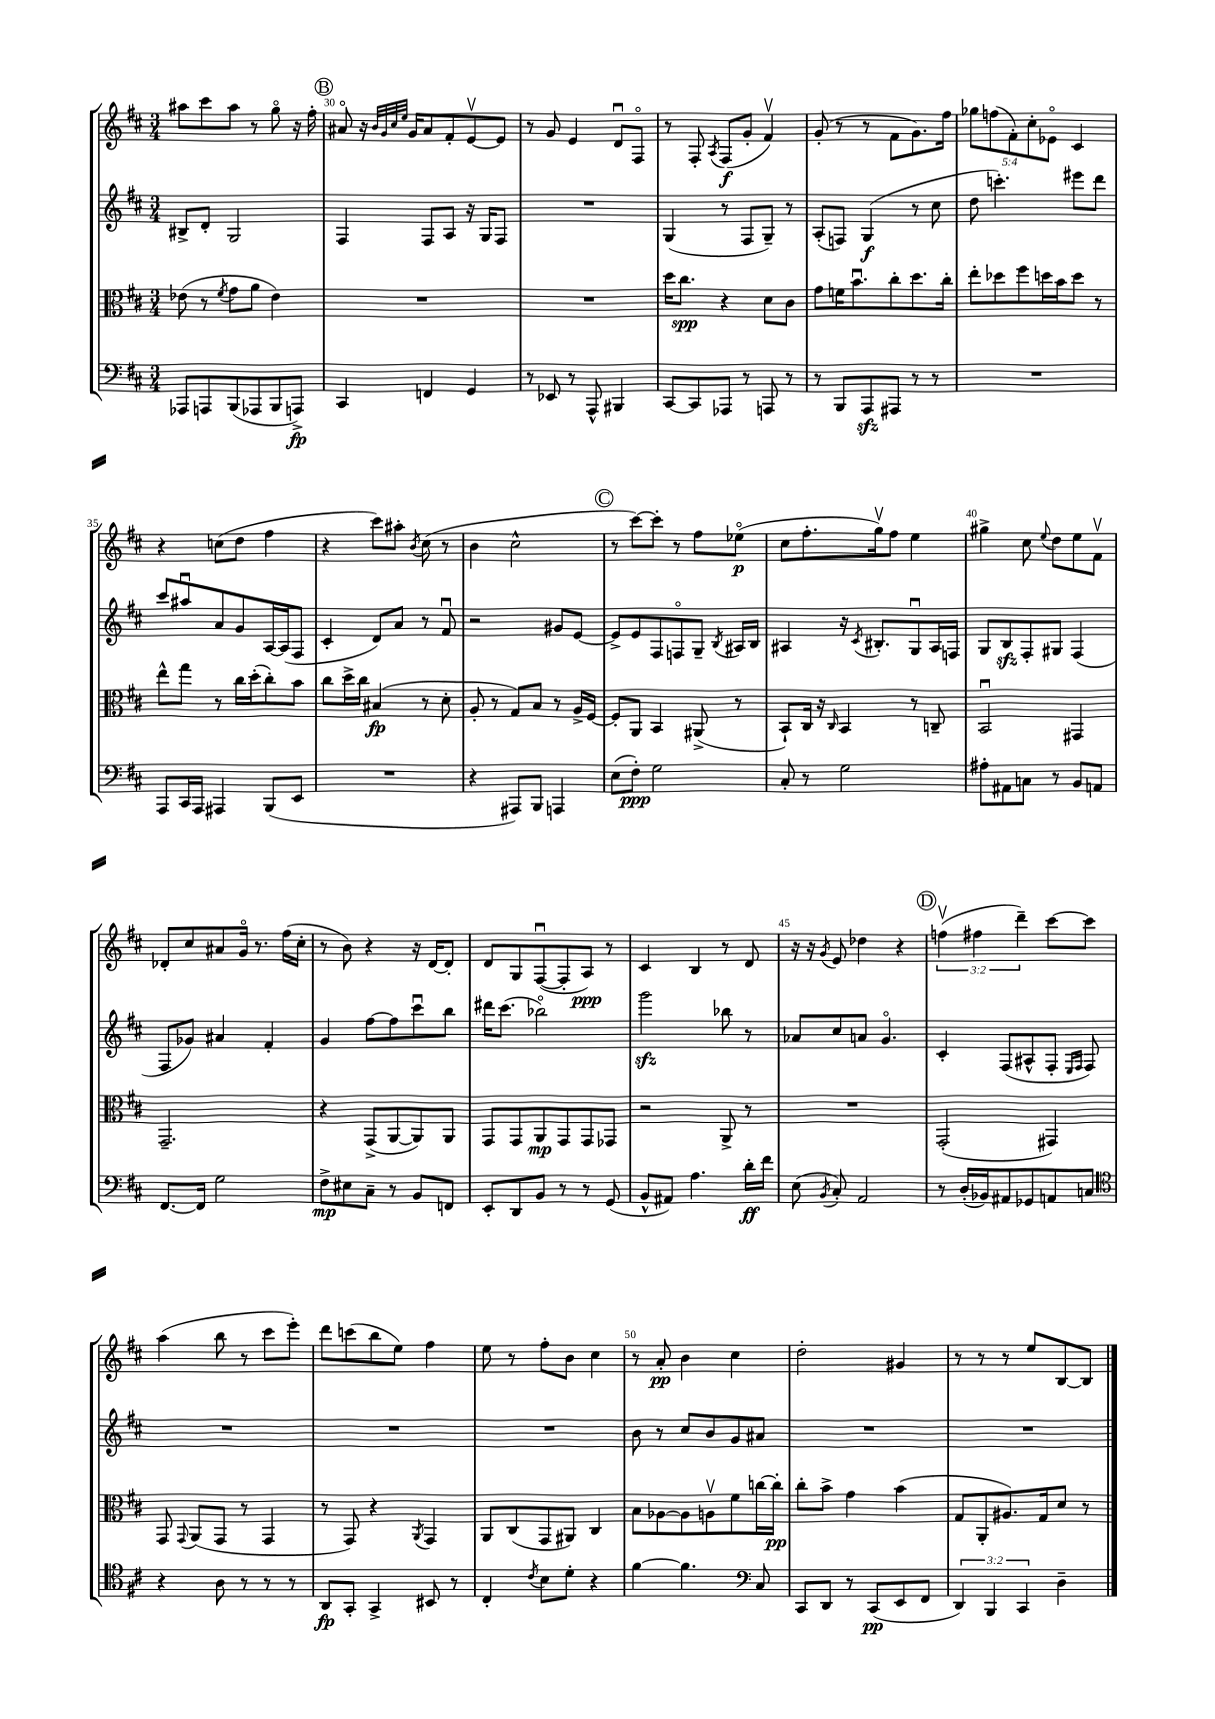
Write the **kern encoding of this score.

**kern	**kern	**kern	**kern
*staff4	*staff3	*staff2	*staff1
*clefF4	*clefC3	*clefG2	*clefG2
*k[f#c#]	*k[f#c#]	*k[f#c#]	*k[f#c#]
*M3/4	*M3/4	*M3/4	*M3/4
8AAA-	(8e-	8B#^	8aa#
8AAA	8r	8d'	8ccc#
.	8qf#	.	.
(8BBB	8g	2G	8aa#
8AAA-	8a	.	8r
8BBB	4e-)	.	8ggo
8AAA^)	.	.	16r
.	.	.	16ff#'
=	=	=	=
4CC#	2.r	4F#	8a#o
.	.	.	16r
.	.	.	32qqb
.	.	.	32qqg
.	.	.	32qqcc#
.	.	.	32qqee
.	.	.	16g
4FF	.	8F#	8a#
.	.	8A	8f#'
4GG	.	16r	[8ev
.	.	16G	.
.	.	8F#	8e]
=	=	=	=
8r	2.r	2.r	8r
8EE-	.	.	8g
8r	.	.	4e
8AAA^^	.	.	.
4BBB#	.	.	8du
.	.	.	8F#o
=	=	=	=
[8CC#	16dd	(4G	8r
.	8.cc#	.	.
8CC#]	.	.	8F#'
.	.	.	8qA
8AAA-	4r	8r	(8F#
8r	.	8F#	8g'
8AAA	8d	8G~)	4f#v)
8r	8c#	8r	.
=	=	=	=
8r	8g	(8A'	(8g'
8BBB	16f	8F)	8r
.	8.bu	.	.
8AAA	.	(4G	8r
8AAA#	8cc#'	.	8f#
8r	8.dd	8r	8.g)
8r	.	8cc#	.
.	16cc#'	.	16ff#
=	=	=	=
2.r	8ee'	8dd	10gg-
.	.	.	(10ff
.	8dd-	4.ccc')	.
.	.	.	10f#')
.	8ff#	.	.
.	.	.	10cc#'
.	16dd	.	.
.	.	.	10e-o
.	16b	.	.
.	8dd	8eee#	4c#
.	8r	8ddd	.
=	=	=	=
8AAA	8ee^^	8ccc#	4r
16CC#	8gg	8aa#u	.
16AAA	.	.	.
4AAA#	8r	8a	(8cc
.	16cc#	8g	8dd
.	(16dd'	.	.
(8BBB	8cc#')	[16A	4ff#
.	.	(16A]	.
8EE	8b	8F#	.
=	=	=	=
2.r	8cc#	4c#'	4r
.	16dd^	.	.
.	16cc#	.	.
.	(4B#	8d)	8ccc#)
.	.	8a	8aa#'
.	.	.	8qb
.	8r	8r	(8cc#
.	8d'	8f#u	8r
=	=	=	=
4r	8A'	2r	4b
.	8r	.	.
8AAA#)	8G)	.	2cc#^^
8BBB	8B	.	.
4AAA	8r	8g#	.
.	16A^	[8e	.
.	[16F#	.	.
=	=	=	=
(8E	8F#']	8e^]	8r
8F#')	8AA	8e	[8ccc#)
2G	4BB	8F#	8ccc#']
.	.	8Fo	8r
.	(8AA#^	8G~	8ff#
.	.	8qB	.
.	8r	16A#	(8ee-o
.	.	16B	.
=	=	=	=
8C#'	8BB`)	4A#	8cc#
8r	16C#	.	8.ff#'
.	16r	.	.
.	16qqC#	.	.
2G	4BB	16r	.
.	.	8qc#	.
.	.	8.B#'	16ggv)
.	.	.	8ff#
.	8r	8Gu	4ee
.	8C~	16A#	.
.	.	16F	.
=	=	=	=
8A#'	2BBu	8G	4gg#^
8AA#	.	8B	.
8C	.	8F#'	8cc#
.	.	.	8qqee
8r	.	8G#	8dd
8BB	4GG#	(4F#	8ee
8AA	.	.	8f#v
=	=	=	=
[8.FF#	2.GG~	8F#	8d-'
.	.	8g-)	8cc#
16FF#]	.	.	.
2G	.	4a#	8a#
.	.	.	16go
.	.	.	8.r
.	.	4f#'	.
.	.	.	(16ff#
.	.	.	16cc#'
=	=	=	=
8F#^	4r	4g	8r
8E#	.	.	8b)
8C#~	(8GG^	[8ff#	4r
8r	[8AA	8ff#]	.
8BB	8AA])	8ccc#u	16r
.	.	.	[16d
8FF	8AA	8bb	8d']
=	=	=	=
8EE'	8GG	16ddd#	8d
.	.	(8.ccc#	.
8DD	8GG	.	8G
8BB	8AA	2bb-o)	([8F#u
8r	8GG	.	8F#']
8r	8GG	.	8A)
(8GG	8GG-	.	8r
=	=	=	=
8BB^^	2r	2ggg	4c#
8AA#)	.	.	.
4.A	.	.	4B
.	8AA^	8bb-	8r
16d'	8r	8r	8d
16f#	.	.	.
=	=	=	=
(8E	2.r	8a-	16r
.	.	.	16r
8qBB	.	.	8qg
8C#')	.	8cc#	8e
2AA	.	8a	4dd-
.	.	4.go	.
.	.	.	4r
=	=	=	=
8r	(2GG'	4c#'	(6ffv
(16D'	.	.	.
.	.	.	6ff#
16BB-)	.	.	.
8AA#	.	(8F#	.
.	.	.	6ddd~)
8GG-	.	8A#^^	.
8AA	4GG#)	8F#'	[8ccc#
.	.	16qqE	.
.	.	16qqF#	.
8C	.	8F#)	8ccc#]
=	=	=	=
*clefC4	*	*	*
4r	8GG	2.r	(4aa
.	8qqGG	.	.
.	(8AA	.	.
8A	8GG	.	8bb
8r	8r	.	8r
8r	4GG	.	8ccc#
8r	.	.	8eee')
=	=	=	=
8AA	8r	2.r	8ddd
8GG'	8GG)	.	(8ccc
4GG^	4r	.	8bb
.	.	.	8ee)
.	8qAA	.	.
8BB#	4GG	.	4ff#
8r	.	.	.
=	=	=	=
4C#'	8AA	2.r	8ee
.	(8C#	.	8r
8qc#	.	.	.
8B	8GG	.	8ff#'
8d'	8AA#)	.	8b
4r	4C#	.	4cc#
=	=	=	=
[4f#	8B	8b	8r
.	[8A-	8r	8a'
4.f#]	8A-]	8cc#	4b
.	8Av	8b	.
.	8f#	8g	4cc#
*clefF4	*	*	*
8C#	[16cc	8a#	.
.	16cc']	.	.
=	=	=	=
8CC#	8cc#'	2.r	2dd'
8DD	8b^	.	.
8r	4g	.	.
(8CC#	.	.	.
8EE	(4b	.	4g#
8FF#	.	.	.
=	=	=	=
6DD)	8G	2.r	8r
.	8AA'	.	8r
6BBB	.	.	.
.	8.A#)	.	8r
6CC#	.	.	.
.	.	.	8ee
.	16G	.	.
4D~	8d	.	[8B
.	8r	.	8B]
==	==	==	==
*-	*-	*-	*-
